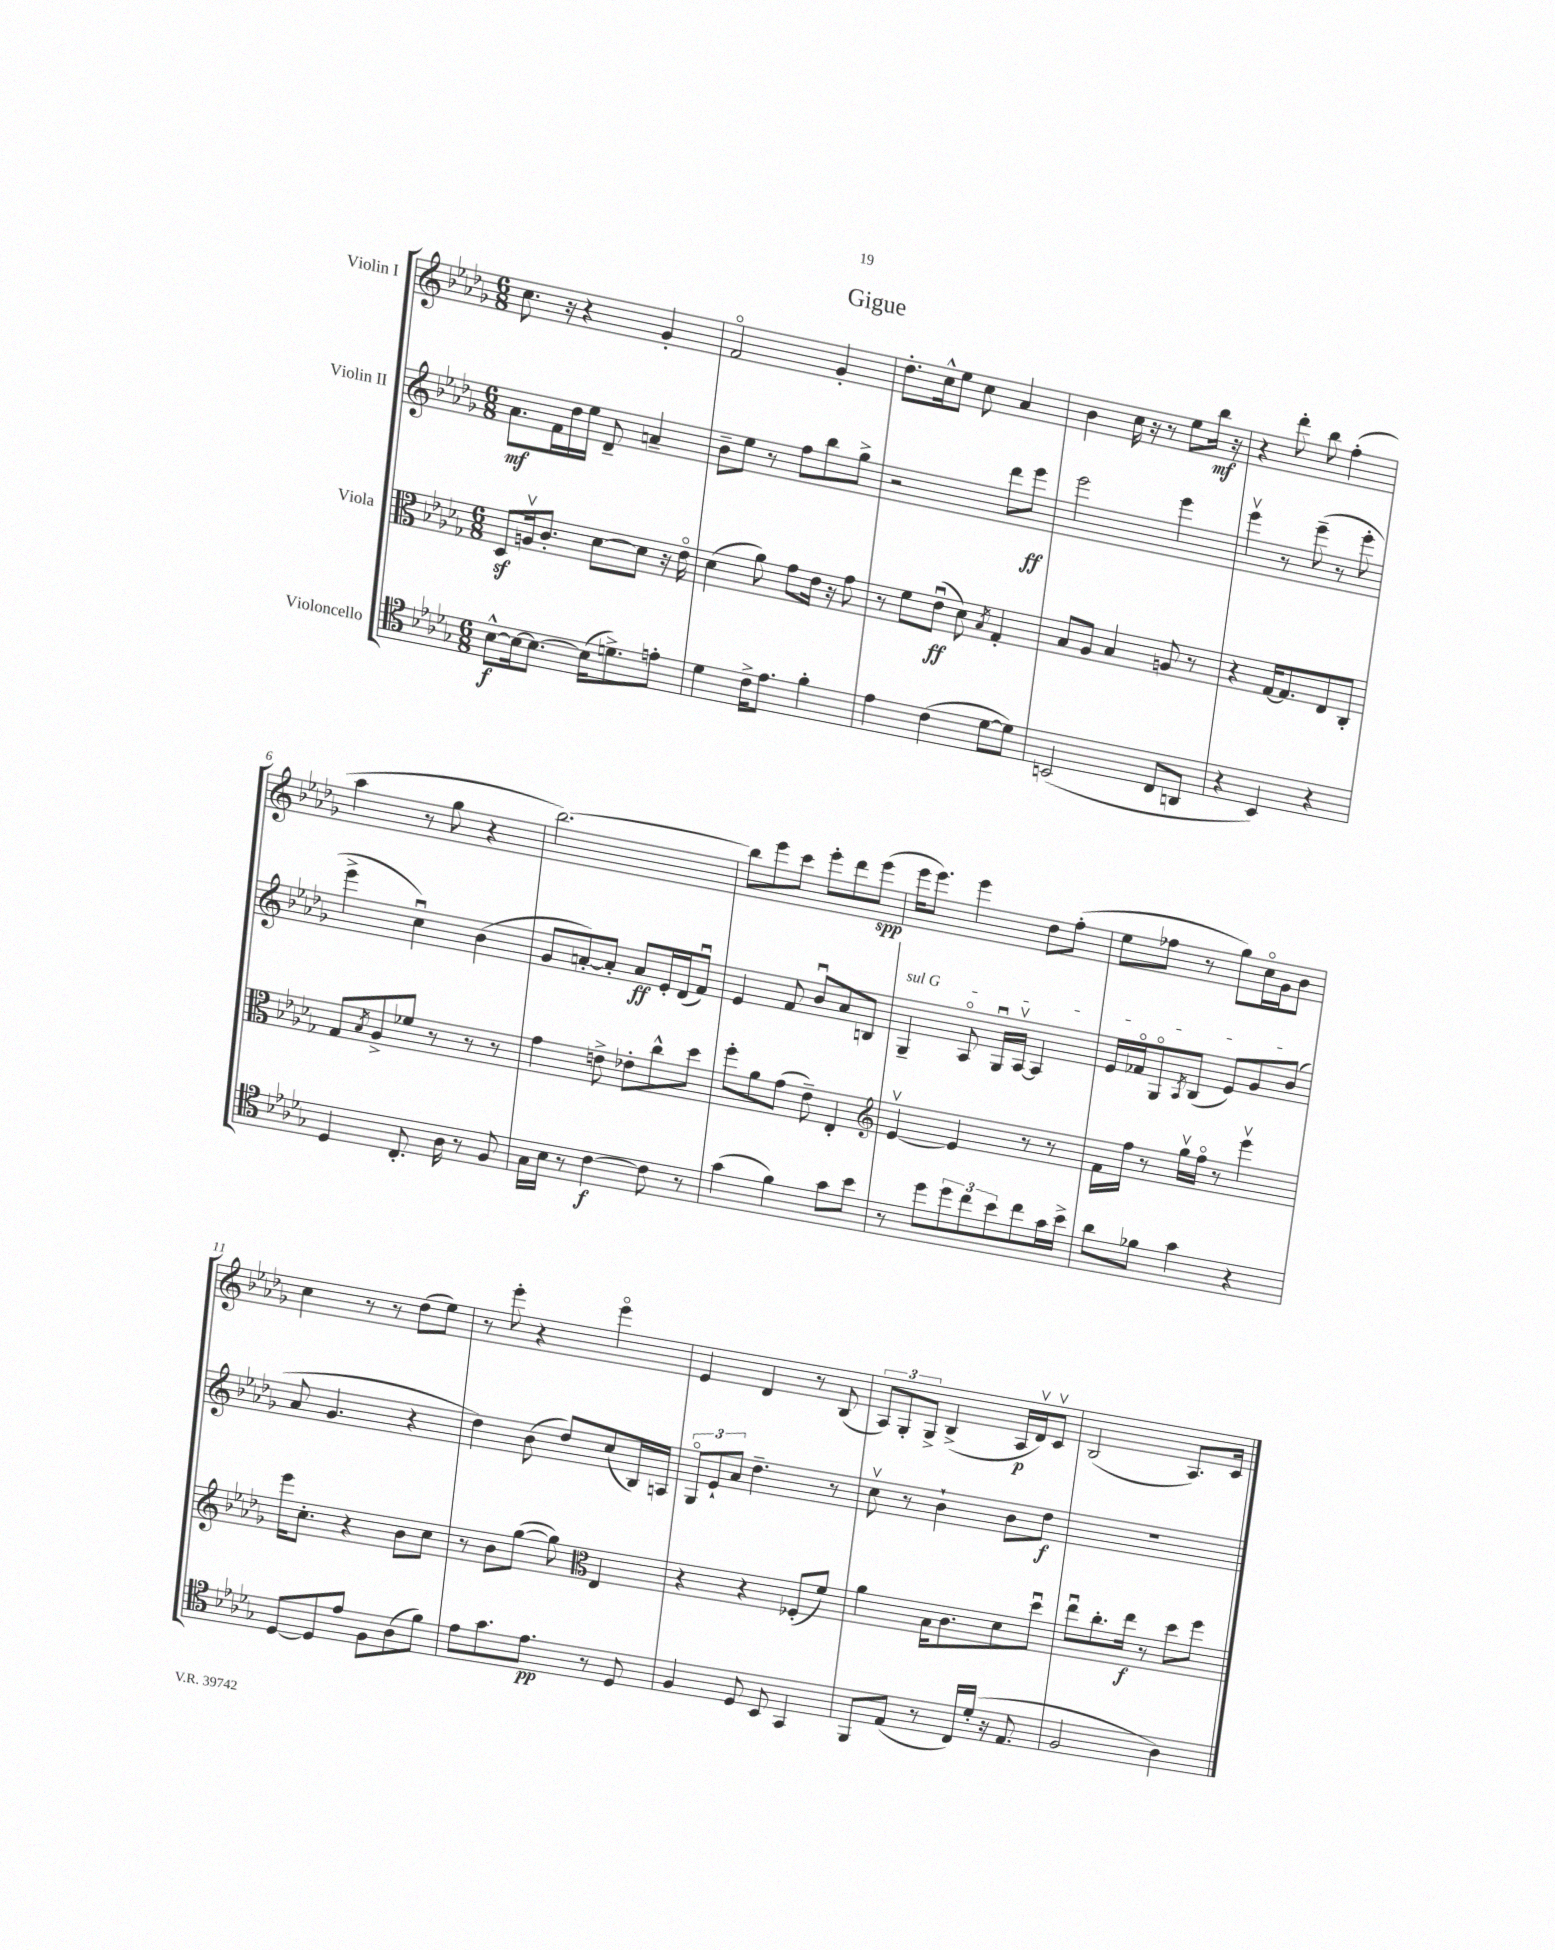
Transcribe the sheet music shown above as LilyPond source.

\header { title = "Gigue" }
<<
\new StaffGroup <<
\new Staff = "s0" \with { instrumentName = "Violin I" } {
    \clef treble \key des \major \numericTimeSignature \time 6/8
    c''8. r16 r4 ges'4-. |
    f'2\flageolet ges'4-. |
    des''8.-. c''16-^ ees''8 c''8 aes'4 |
    bes'4 c''16 r16 r8 ees''8 bes''16\mf r16 |
    r4 des'''8-. bes''8 f''4-.( |
    aes''4 r8 ges''8 r4 |
    bes''2.~) |
    bes''8 ees'''8 c'''8 ees'''8-. des'''8 ees'''8\spp( |
    ees'''16 ees'''8.) ees'''4 des''8 f''8-.( |
    ees''8 fes''8 r8 ges''8) c''16\flageolet ges'16 bes'8 |
    c''4 r8 r8 des''8( ees''8) |
    r8 ees'''8-. r4 ees'''4\flageolet |
    ees'4 des'4 r8 bes8( |
    \tuplet 3/2 { aes8) ges8-. ges8-> } bes4->( aes16\p des'16\upbow) c'8\upbow |
    bes2( aes8.) c'16 \bar "|." |
}
\new Staff = "s1" \with { instrumentName = "Violin II" } {
    \clef treble \key des \major \numericTimeSignature \time 6/8
    aes'8.\mf f'16 des''16 ees''16 des'8-- a'4-- |
    bes'8-- ees''8 r8 f''8 bes''8 ges''8-> |
    r2 des'''8 ees'''8\ff |
    ees'''2 ees'''4 |
    ees'''4\upbow r8 ees'''8--( r8 ees'''8-. |
    ees'''4-> c''4\downbow) bes'4( |
    ges'8 a'8~-.) a'8-. a'8\ff ees'16-. des'16( f'8\downbow) |
    ees'4 f'8 bes'8\downbow aes'8 b8 |
    \once \override TextSpanner.bound-details.left.text = \markup { \italic "sul G" } ges4--\startTextSpan aes8\flageolet ges16\downbow aes16~\upbow aes4 |
    ees'16 fes'16\flageolet ges8\flageolet \acciaccatura { aes8 } bes8( ees'8) ges'8 bes'8\stopTextSpan( |
    aes'8 ges'4. r4 |
    des''4) bes'8( des''8) c''8( bes16) a16 |
    \tuplet 3/2 { ges8\flageolet ees'8-! aes'8 } des''4.-- r8 |
    c''8\upbow r8 bes'4-! bes'8 des''8\f |
    R2. \bar "|." |
}
\new Staff = "s2" \with { instrumentName = "Viola" } {
    \clef alto \key des \major \numericTimeSignature \time 6/8
    des8\sf a16\upbow c'8.-. des'8~ des'8 r16 ees'16\flageolet |
    des'4( aes'8) ges'8 ees'16 r16 ges'8 |
    r8 f'8 ees'8\downbow\ff( des'8) \acciaccatura { bes8 } ges4-. |
    bes8 aes8 bes4 a8 r8 |
    r4 ges16~ ges8. ees8 c8-. |
    ges8 \acciaccatura { bes8 } aes8-> fes'8 r8 r8 r8 |
    ges'4 e'8-> ees'8-. c''8-^ des''8 |
    f''8-. aes'8 ges'8( ees'8--) ees4-. |
    \clef treble ees'4~\upbow ees'4 r8 r8 |
    f'16 f''16 r8 ges''16\upbow f''16\flageolet r8 ees'''4\upbow |
    ees'''16 c''8.-. r4 bes'8 c''8 |
    r8 bes'8 ges''8~( ges''8) \clef alto ees4 |
    r4 r4 fes8-.( f'8) |
    aes'4 bes16 c'8. des'8 des''8\downbow |
    ees''8\downbow c''8.-. ees''16\f r8 des''8 f''8 \bar "|." |
}
\new Staff = "s3" \with { instrumentName = "Violoncello" } {
    \clef tenor \key des \major \numericTimeSignature \time 6/8
    bes8~-^\f bes16~ bes8.~ bes16( d'8.->) e'8-. |
    des'4 c'16-> ees'8. f'4-. |
    ees'4 c'4( des'8~ des'8) |
    b,2( c8 a,8 |
    r4 bes,4) r4 |
    des4 c8.-. aes16 r8 f8 |
    ges16 bes16 r8 c'4~\f c'8 r8 |
    ges'4( f'4) ges'8 bes'8 |
    r8 des''8 \tuplet 3/2 { des''8 c''8 bes'8 } c''8 ges'16 bes'16-> |
    aes'8 fes'8 ges'4 r4 |
    des8~ des8 ees'8 f8 aes8( f'8) |
    ees'8 ges'8. ees'8.\pp r8 des8 |
    f4 des8 bes,8 ges,4 |
    f,8 ees8( r8 c16) des'16-.( r16 ees8. |
    f2 aes4) \bar "|." |
}
>>
>>
